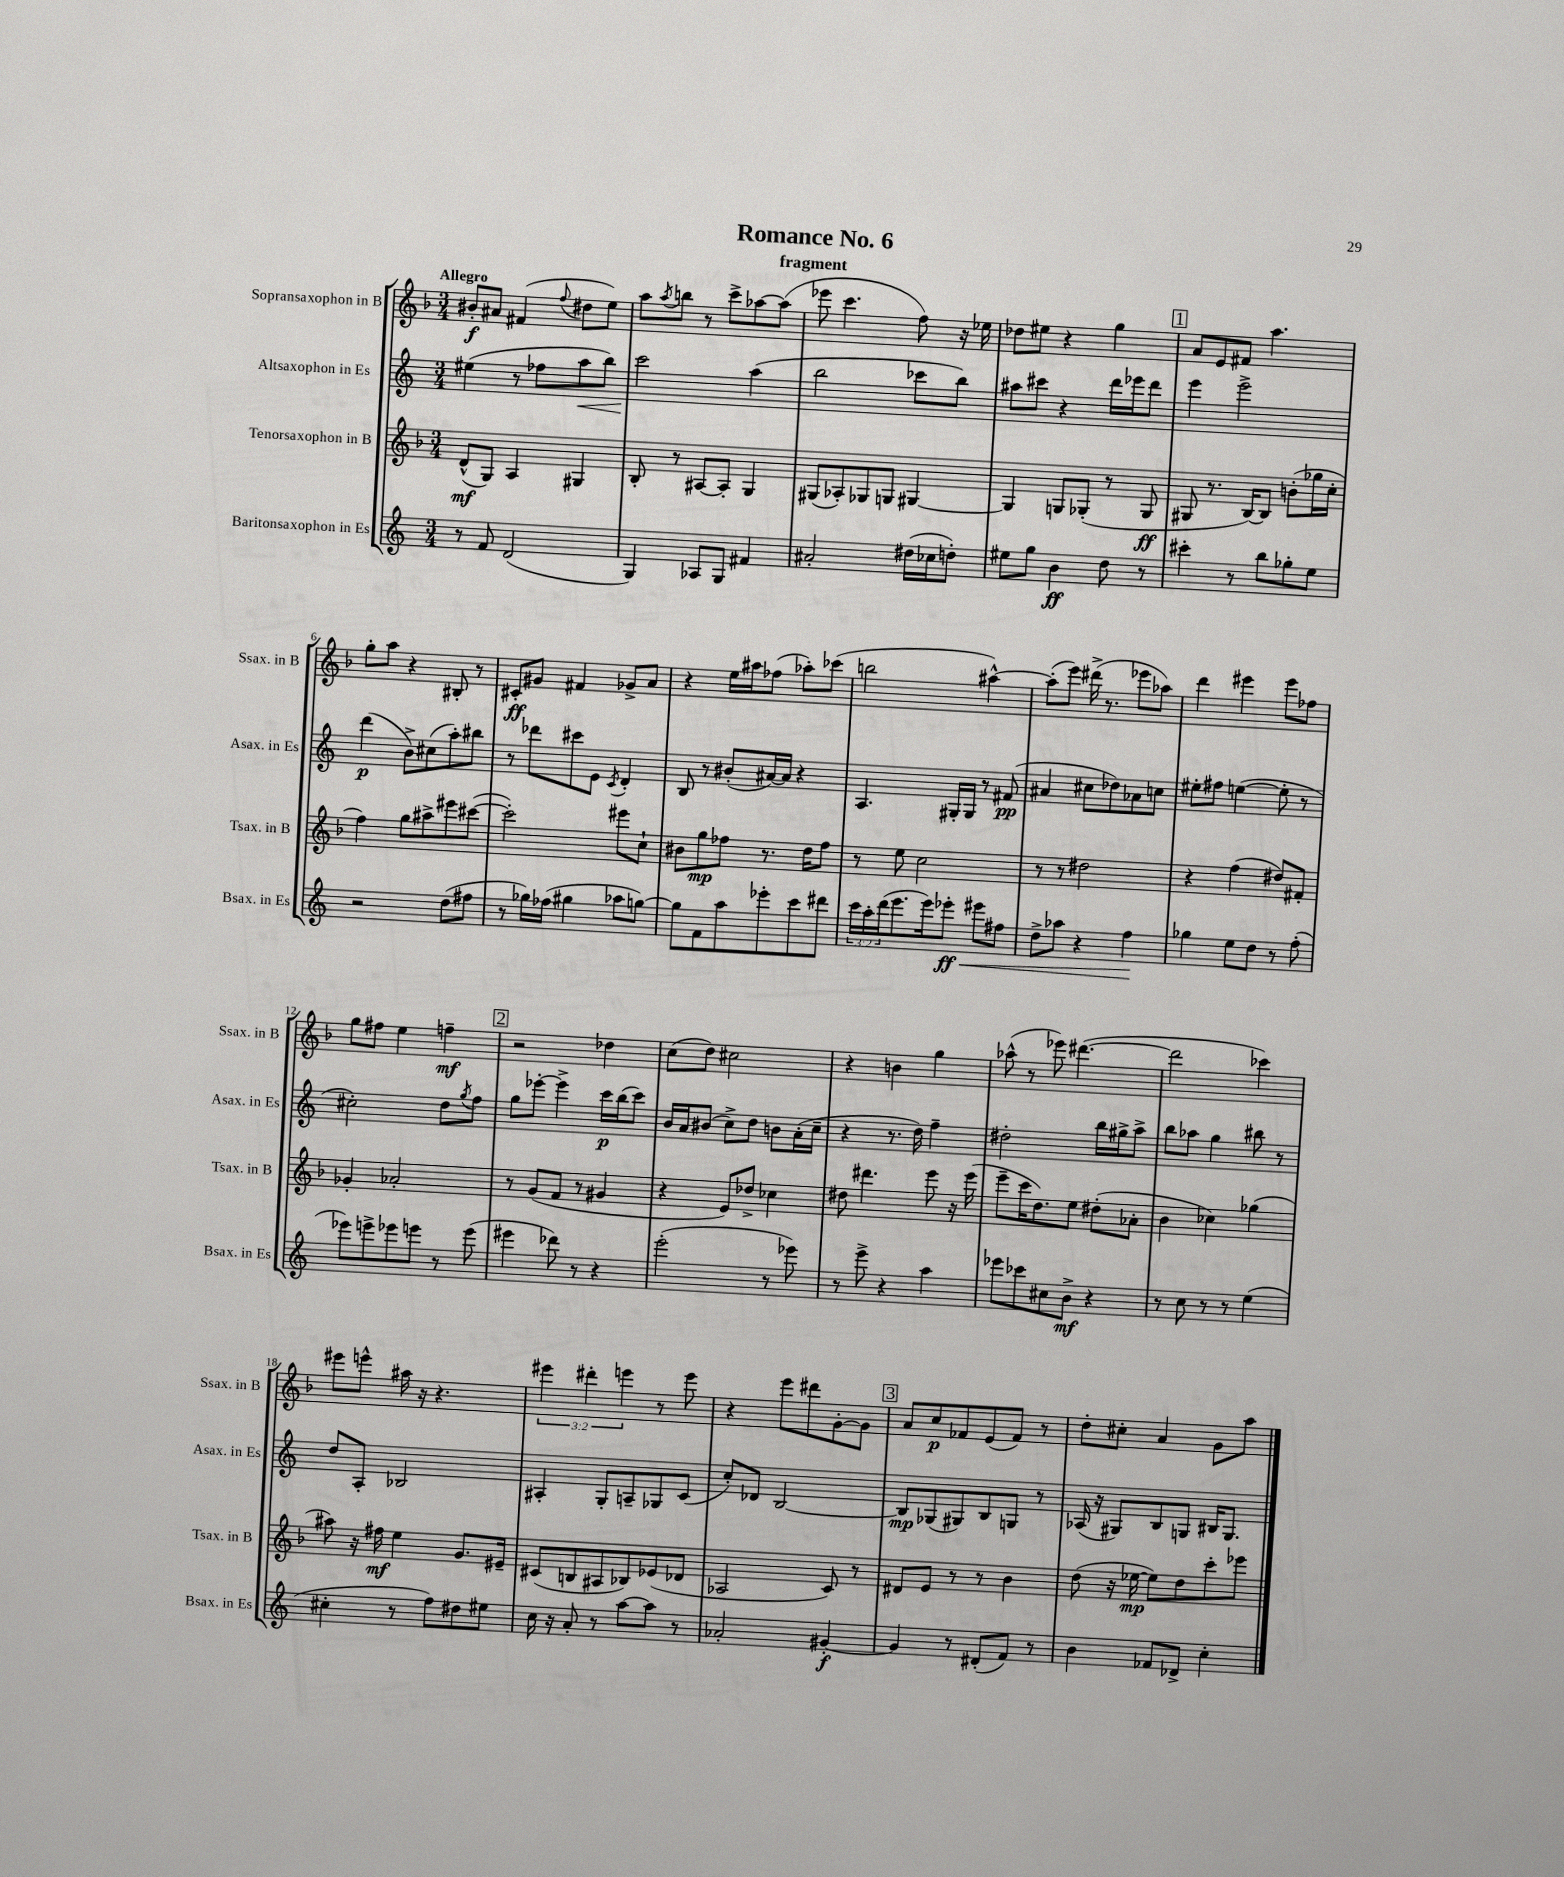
\header { title = "Romance No. 6" subtitle = "fragment" }
<<
\new StaffGroup <<
\new Staff = "s0" \with { instrumentName = "Sopransaxophon in B" shortInstrumentName = "Ssax. in B" } {
    \clef treble \key f \major \numericTimeSignature \time 3/4 \override Staff.TupletNumber.text = #tuplet-number::calc-fraction-text \tempo "Allegro"
    bis'8-.\f ais'8 fis'4( \appoggiatura { f''8 } dis''8 e''8) |
    a''8 \acciaccatura { a''8 } b''8 r8 c'''8-> aes''8~ aes''8( |
    ees'''8 c'''4. f''8) r16 ees''16 |
    des''8 eis''8 r4 g''4 |
    \mark \markup { \box "1" } a'8 e'8 fis'8 a''4. |
    g''8-. a''8 r4 bis8-. r8 |
    cis'8-.\ff gis'8 fis'4 ges'8-> a'8 |
    r4 e''16 ais''16 fes''8( aes''8-.) ces'''8( |
    b''2 ais''4~-^) |
    ais''8-.( e'''8) dis'''16->( r8. ees'''8 aes''8) |
    d'''4 eis'''4 eis'''8 fes''8 |
    g''8 fis''8 e''4 f''4--\mf |
    \mark \markup { \box "2" } r2 des''4 |
    c''8( d''8) cis''2 |
    r4 b'4 g''4 |
    aes''8-^( r8 ees'''8) dis'''4.~( |
    dis'''2 ces'''4) |
    eis'''8 e'''8-^ ais''16 r16 r4. |
    \tuplet 3/2 { eis'''4 dis'''4-. e'''4 } r8 e'''8 |
    r4 e'''8 dis'''8 g'8~-. g'8 |
    \mark \markup { \box "3" } a'8 c''8\p fes'8 e'8( fes'8) r8 |
    d''8-. cis''8-. a'4 g'8 a''8 \bar "|." |
}
\new Staff = "s1" \with { instrumentName = "Altsaxophon in Es" shortInstrumentName = "Asax. in Es" } {
    \clef treble \key c \major \numericTimeSignature \time 3/4
    eis''4( r8 fes''8 a''8\< b''8) |
    c'''2\! a''4( |
    b''2 ces'''8 b''8) |
    ais''8 cis'''8 r4 d'''16 ees'''16 d'''8 |
    \mark \markup { \box "1" } e'''4 e'''2-> |
    d'''4\p( b'8->) cis''8( a''8-.) bis''8 |
    r8 des'''8 cis'''8 e'8 \acciaccatura { c'8 } d'4-. |
    b8 r8 bis'8-.( ais'16~) ais'16 r4 |
    a4. gis16-. gis16 r8 fis'8\pp( |
    ais'4 cis''8 des''8) aes'8 c''8 |
    eis''8-. fis''8 e''4~( e''8-. r8 |
    cis''2-.) d''8 \acciaccatura { g''8 } f''8 |
    \mark \markup { \box "2" } g''8 ees'''8~-. ees'''4-> c'''16\p b''16( c'''8) |
    b'16 a'16 bis'8( c''8->) d''8 b'8 a'16-.( c''16-- |
    r4 r8. d''16) f''4-- |
    dis''2-. b''16 gis''16-> a''8-> |
    b''8 aes''8 g''4 bis''8 r8 |
    d''8 a8-. bes2 |
    ais4-. g8-. a8-- ges8 c'8( |
    c''8-.) des'8 b2~ |
    \mark \markup { \box "3" } b8\mp ges8( gis8) b8 g8 r8 |
    aes16( r16 gis8) b8 g8 bis16 g8. \bar "|." |
}
\new Staff = "s2" \with { instrumentName = "Tenorsaxophon in B" shortInstrumentName = "Tsax. in B" } {
    \clef treble \key f \major \numericTimeSignature \time 3/4
    d'8-^\mf( g8) a4 gis4 |
    bes8-. r8 ais8~ ais8-. g4 |
    gis8( aes8-.) ges8 g8 gis4~ |
    gis4 g8 ges8-.( r8 ges8\ff |
    \mark \markup { \box "1" } gis8 r8. bes16~) bes8 b'8-.( ges''16 c''16-. |
    f''4) g''8 ais''8-> eis'''8 cis'''8~( |
    cis'''2-.) eis'''8 c''8-! |
    bis'8 g''8\mp fes''8 r8. d''16 fes''8 |
    r8 e''8 c''2 |
    r8 r8 dis''2 |
    r4 f''4( dis''8) fis'8-. |
    ges'4-. aes'2-. |
    \mark \markup { \box "2" } r8 g'8( f'8 r8 gis'4 |
    r4 e'8) des''8-> ces''4 |
    dis''8 dis'''4. e'''8 r16 e'''16( |
    e'''8-- c'''16 d''8.) e''8 dis''8-.( aes'8-. |
    bes'4 ces''4) ges''4( |
    ais''8) r16 fis''16\mf e''4 g'8. eis'16-- |
    cis'8( b8 ais8 bes8) ees'8( des'8 |
    aes2 c'8) r8 |
    \mark \markup { \box "3" } dis'8 e'8 r8 r8 bes'4 |
    d''8( r16 ees''16~\mp ees''8) d''8 c'''8-. ees'''8 \bar "|." |
}
\new Staff = "s3" \with { instrumentName = "Baritonsaxophon in Es" shortInstrumentName = "Bsax. in Es" } {
    \clef treble \key c \major \numericTimeSignature \time 3/4 \override Staff.TupletNumber.text = #tuplet-number::calc-fraction-text
    r8 f'8 d'2( |
    g4) aes8 g8 fis'4 |
    ais'2-. dis''16( ces''16 d''8-.) |
    eis''8 g''8 b'4\ff d''8 r8 |
    \mark \markup { \box "1" } cis'''4-. r8 b''8 ges''8-. e''8 |
    r2 d''8( fis''8 |
    r8 ges''16) fes''16( gis''4 aes''8 g''8~) |
    g''8 f'8 a''8 ees'''8-. c'''8 dis'''8 |
    \tuplet 3/2 { c'''16 a''16-. d'''16( } e'''8. e'''16) ees'''8-.\ff\< eis'''8 fis''8 |
    d''8-> aes''8 r4 f''4\! |
    ges''4 e''8 d''8 r8 f''8-.( |
    ees'''8) e'''8-> ees'''8 e'''8 r8 e'''8( |
    \mark \markup { \box "2" } eis'''4 des'''8) r8 r4 |
    e'''2-.( r8 ees'''8) |
    r8 e'''8-> r4 a''4 |
    ees'''8 ces'''8 cis''8 b'8->\mf r4 |
    r8 c''8 r8 r8 e''4( |
    cis''4-. r8 f''8) dis''8 eis''8 |
    c''16 r16 a'8-. r8 a''8~ a''8 r8 |
    aes'2-. gis'4~-.\f |
    \mark \markup { \box "3" } gis'4 r8 dis'8-.( f'8) r8 |
    b'4 fes'8 des'8-> c''4-. \bar "|." |
}
>>
>>
